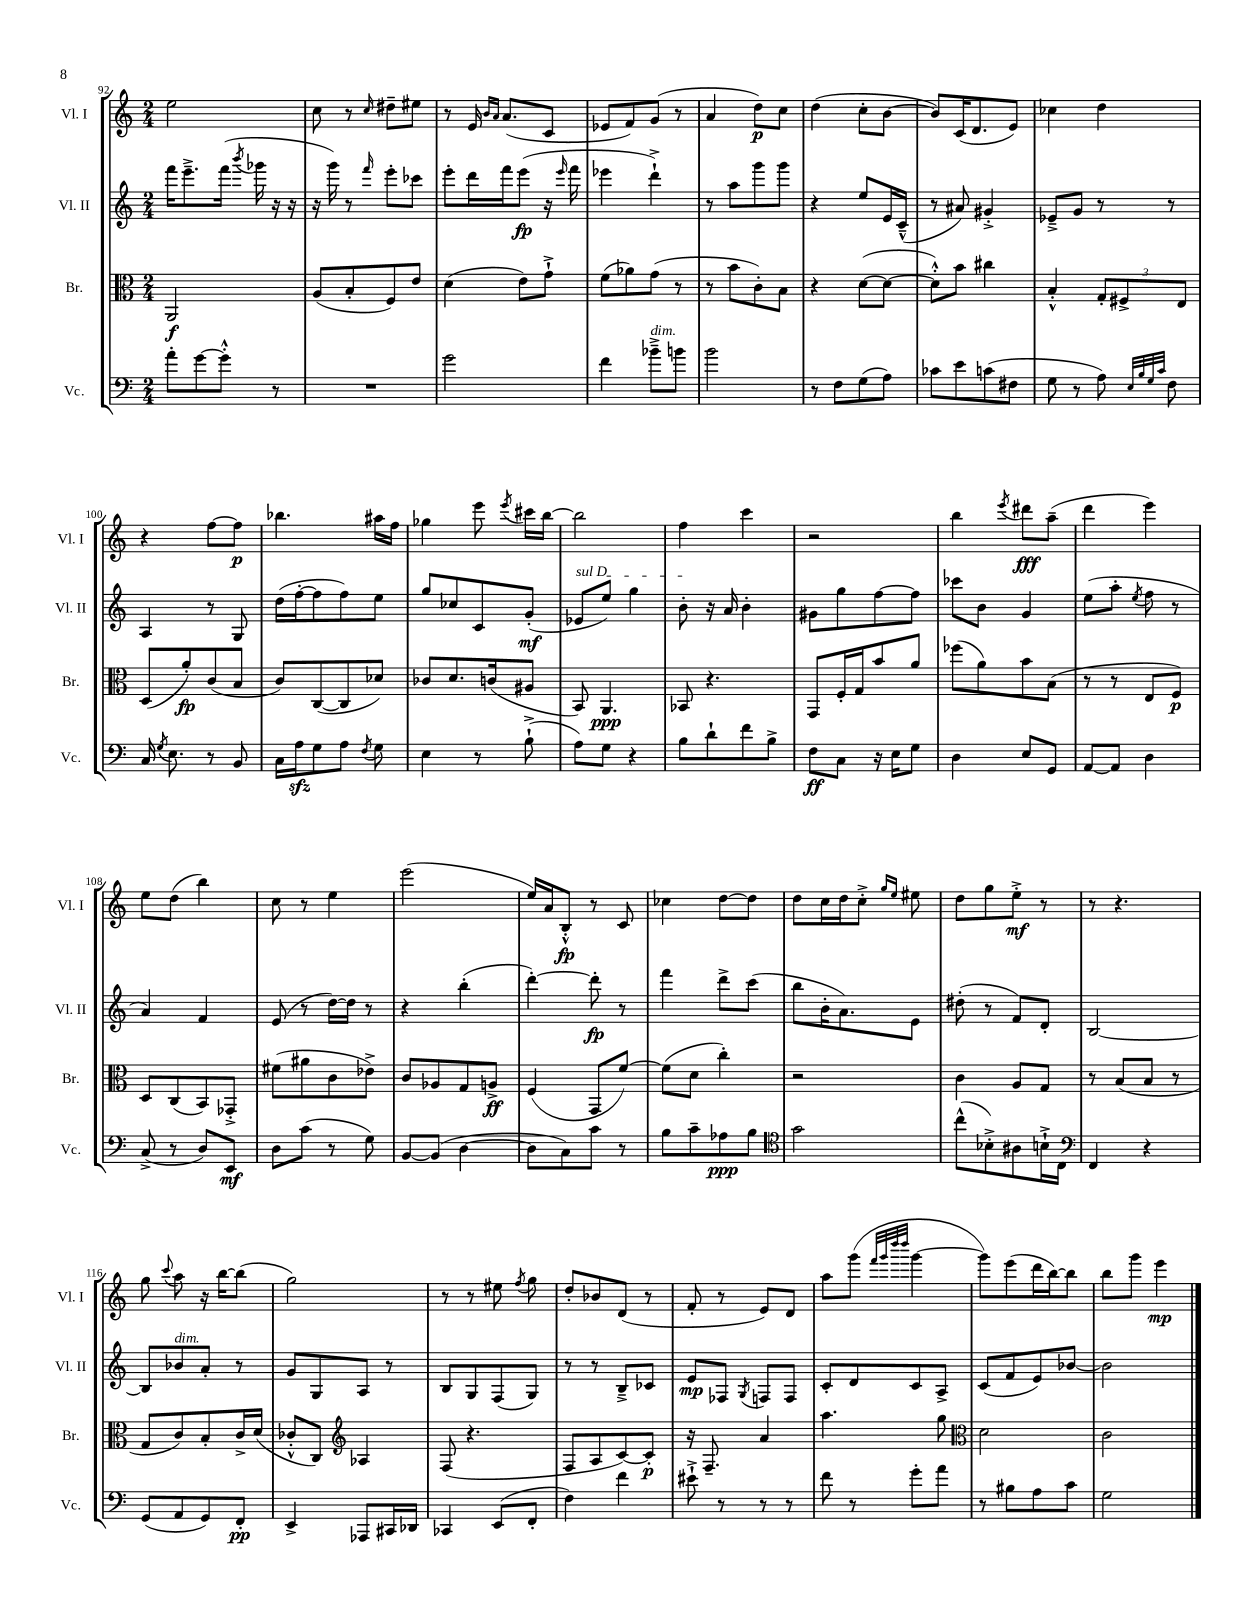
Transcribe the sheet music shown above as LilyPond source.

<<
\new StaffGroup <<
\new Staff = "s0" \with { instrumentName = "Vl. I" shortInstrumentName = "Vl. I" } {
    \clef treble \key c \major \numericTimeSignature \time 2/4
    \autoBeamOff e''2 |
    c''8 r8 \grace { c''16 } dis''8[-- eis''8] |
    r8 e'16 \grace { b'16[ a'16] } a'8.[( c'8] |
    ees'8[ f'8) g'8]( r8 |
    a'4 d''8[\p) c''8] |
    d''4( c''8[-. b'8]~ |
    b'8[) c'16( d'8. e'8]) |
    ces''4 d''4 |
    r4 f''8[~ f''8]\p |
    bes''4. ais''16[ f''16] |
    ges''4 e'''8 \acciaccatura { e'''8 } cis'''16[ b''16]~ |
    b''2 |
    f''4 c'''4 |
    r2 |
    b''4 \acciaccatura { e'''8 } dis'''8[\fff a''8]--( |
    d'''4 e'''4) |
    e''8[ d''8]( b''4) |
    c''8 r8 e''4 |
    e'''2( |
    e''16[) a'16 b8]-.-^\fp r8 c'8 |
    ces''4 d''8[~ d''8] |
    d''8[ c''16 d''16 c''8]-.-> \grace { g''16[ e''16] } eis''8 |
    d''8[ g''8 e''8]-.->\mf r8 |
    r8 r4. |
    g''8 \appoggiatura { c'''8 } a''8 r16 b''16[~ b''8]( |
    g''2) |
    r8 r8 eis''8 \acciaccatura { f''8 } g''8 |
    d''8[-. bes'8 d'8]( r8 |
    f'8-. r8 e'8[) d'8] |
    a''8[ g'''8]( \grace { f'''32[ g'''32 d''''32 d''''32] } g'''4~ |
    g'''8[) e'''8( d'''16 b''16~) b''8] |
    b''8[ g'''8] e'''4\mp \bar "|." |
}
\new Staff = "s1" \with { instrumentName = "Vl. II" shortInstrumentName = "Vl. II" } {
    \clef treble \key c \major \numericTimeSignature \time 2/4
    \autoBeamOff f'''16[ e'''8.---> f'''16]( \acciaccatura { b'''8 } ges'''16 r16 r16 |
    r16 g'''16) r8 \grace { f'''16 } e'''8[-. ces'''8] |
    e'''8[-. d'''16 f'''16 e'''8]\fp( r16 \grace { e'''16 } f'''16 |
    ees'''4 d'''4-!->) |
    r8 a''8[ g'''8 g'''8] |
    r4 e''8[ e'16 c'16]---^( |
    r8 ais'8) gis'4-.-> |
    ees'8[---> g'8] r8 r8 |
    a4 r8 g8 |
    d''16[( f''16~-. f''8 f''8) e''8] |
    g''8[ ces''8 c'8 g'8]-.\mf( |
    \once \override TextSpanner.bound-details.left.text = \markup { \italic "sul D" } ees'8[\startTextSpan e''8]) g''4 |
    b'8-.\stopTextSpan r16 a'16 b'4-. |
    gis'8[ g''8 f''8~ f''8] |
    ces'''8[ b'8] g'4 |
    e''8[( a''8]-. \acciaccatura { e''8 } f''8 r8 |
    a'4) f'4 |
    e'8( r8 d''16[~) d''16] r8 |
    r4 b''4-.( |
    d'''4~-.) d'''8-.\fp r8 |
    f'''4 d'''8[-> c'''8]( |
    b''8[ b'16-. a'8.) e'8] |
    dis''8-.( r8 f'8[) d'8]-. |
    b2~ |
    b8[ bes'8^\markup { \italic "dim." } a'8]-. r8 |
    g'8[ g8 a8] r8 |
    b8[ g8 f8( g8]) |
    r8 r8 b8[---> ces'8] |
    e'8[\mp fes8] \acciaccatura { g8 } f8[ f8] |
    c'8[-. d'8 c'8 a8]-> |
    c'8[( f'8 e'8) bes'8]~ |
    bes'2 \bar "|." |
}
\new Staff = "s2" \with { instrumentName = "Br." shortInstrumentName = "Br." } {
    \clef alto \key c \major \numericTimeSignature \time 2/4
    \autoBeamOff a,2\f |
    a8[( b8-. f8) e'8] |
    d'4( e'8[) g'8]-!-> |
    f'8[( aes'8) g'8]( r8 |
    r8 b'8[ c'8-.) b8] |
    r4 d'8[~( d'8]~ |
    d'8[-.-^) b'8] cis''4 |
    b4-.-^ \tuplet 3/2 { g8[-. fis8-> e8] } |
    d8[( a'8-.\fp) c'8( b8] |
    c'8[) c8~( c8 des'8]) |
    ces'8[ d'8. c'16( ais8] |
    b,8) a,4.\ppp |
    bes,8 r4. |
    g,8[ f16-. g16 b'8 a'8] |
    fes''8[( a'8) b'8 b8]( |
    r8 r8 e8[ f8]\p) |
    d8[ c8( b,8) ges,8]-.-> |
    fis'8[( ais'8 c'8 ees'8]->) |
    c'8[ aes8 g8 a8]->\ff |
    f4( g,8[ f'8]~) |
    f'8[( d'8] c''4-.) |
    r2 |
    c'4 a8[ g8] |
    r8 b8[( b8] r8 |
    g8[ c'8) b8-. c'16-> d'16]( |
    ces'8[-.-^ c8]) \clef treble aes4 |
    f8( r4. |
    f8[ a8 c'8~) c'8]-.\p |
    r16 f8.-- a'4 |
    a''4. g''8 |
    \clef alto d'2 |
    c'2 \bar "|." |
}
\new Staff = "s3" \with { instrumentName = "Vc." shortInstrumentName = "Vc." } {
    \clef bass \key c \major \numericTimeSignature \time 2/4
    \autoBeamOff a'8[-. g'8~ g'8]-.-^ r8 |
    R2 |
    g'2 |
    f'4 bes'8[--->^\markup { \italic "dim." } b'8] |
    b'2 |
    r8 f8[ g8( a8]) |
    ces'8[ e'8 c'8( fis8] |
    g8 r8 a8) \grace { e32[ b32 g32 c'32] } f8 |
    c16 \acciaccatura { g8 } e8. r8 b,8 |
    c16[ a16\sfz g8 a8] \acciaccatura { f8 } g8 |
    e4 r8 b8-!->( |
    a8[) g8] r4 |
    b8[ d'8-! f'8 b8]-> |
    f8[\ff c8] r16 e16[ g8] |
    d4 e8[ g,8] |
    a,8[~ a,8] d4 |
    c8->( r8 d8[) e,8]\mf |
    d8[ c'8]( r8 g8) |
    b,8[~ b,8]( d4~ |
    d8[ c8) c'8] r8 |
    b8[ c'8-- aes8\ppp b8] |
    \clef tenor g'2 |
    c''8[-^( bes8-.->) ais8 b16-!-> c16] |
    \clef bass f,4 r4 |
    g,8[( a,8 g,8) f,8]-.\pp |
    e,4-> aes,,8[ cis,16 des,16] |
    ces,4 e,8[( f,8]-. |
    f4) f'4 |
    eis'8-!-> r8 r8 r8 |
    f'8 r8 g'8[-. a'8] |
    r8 bis8[ a8 c'8] |
    g2 \bar "|." |
}
>>
>>
\layout { \context { \Score currentBarNumber = #92 } }
